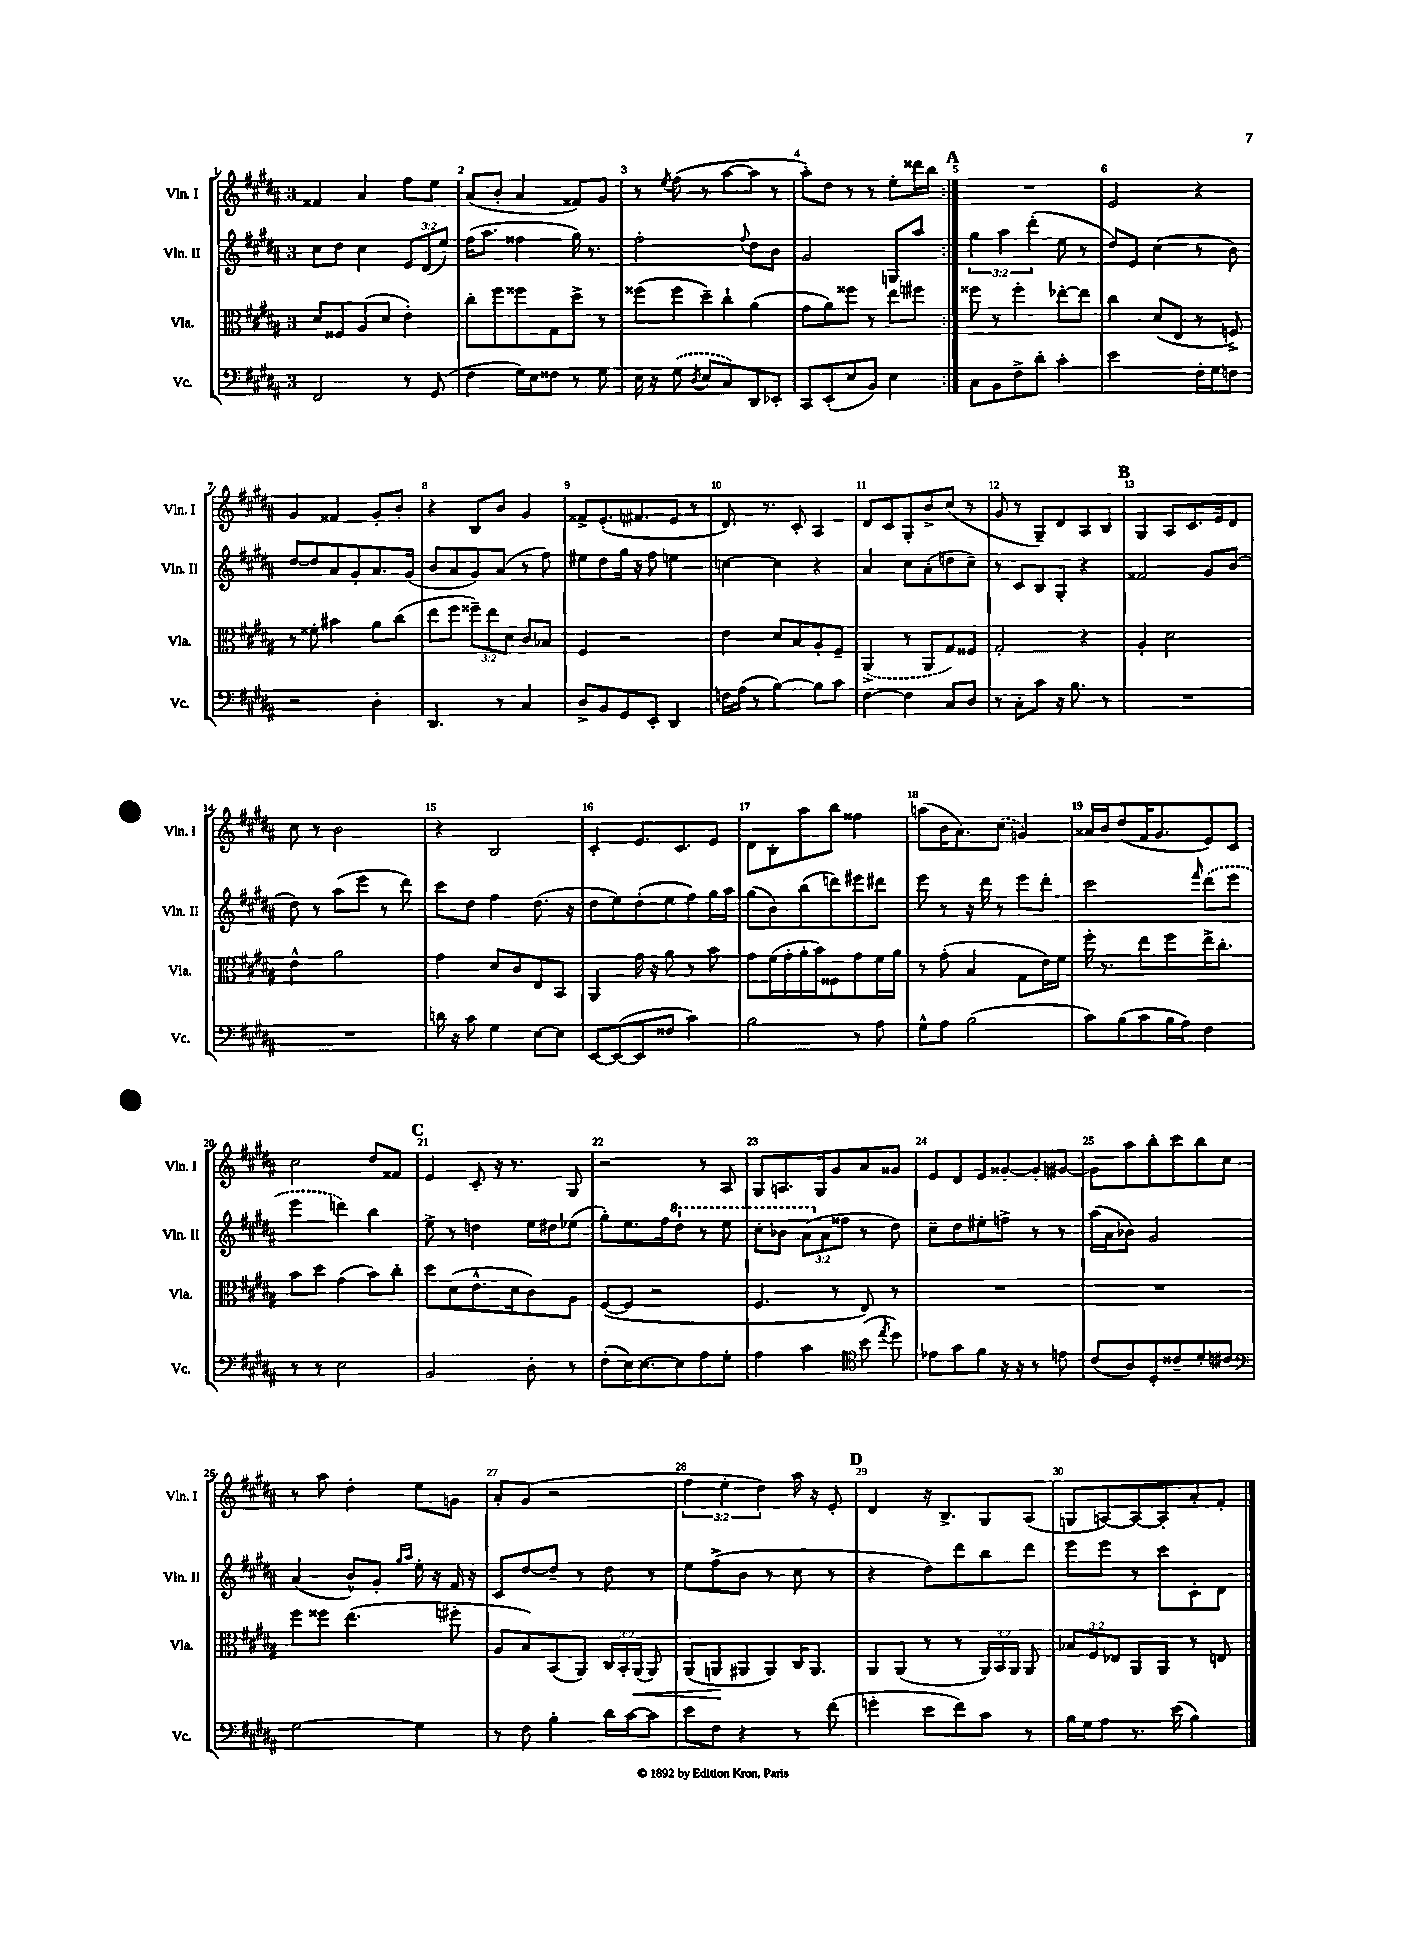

**kern	**kern	**kern	**kern
*staff4	*staff3	*staff2	*staff1
*clefF4	*clefC3	*clefG2	*clefG2
*k[f#c#g#d#a#]	*k[f#c#g#d#a#]	*k[f#c#g#d#a#]	*k[f#c#g#d#a#]
*M3/4	*M3/4	*M3/4	*M3/4
2FF#	8d#	8cc#	4f##
.	8F##	8dd#	.
.	(8A#	4cc#	4a#
.	8d#	.	.
8r	4e')	12e	8ff#
.	.	(12d#	.
(8GG#	.	.	8ee
.	.	12ee)	.
=	=	=	=
4F#	8cc#'	(16ff#	(8a#
.	.	8.aa#	.
.	8ff#	.	8b'
16G#)	8ff##	4ff##	4a#
16E	.	.	.
8F##	8G#	.	.
8r	8dd#^	16gg#)	8f##)
.	.	8.r	.
8G#	8r	.	8g#
=	=	=	=
16E	(8ff##	2ff#'	8r
16r	.	.	.
.	.	.	8qee
(8G#	8ff##	.	(8ff#
8qD#	.	.	.
8E	8dd#~)	.	8r
8C#)	8cc#`	.	[8aa#
.	.	8qqff#	.
8DD#	(4a#	8dd#	8aa#]
8EE-'	.	8b	8r
=	=	=	=
8CC#	8g#	2g#	8aa#')
(8EE'	8a#)	.	8dd#
8E	8ff##	.	8r
8BB)	8r	.	8r
4E	8ee	8G	8ee'
.	8ff#	8aa#	16ddd##
.	.	.	16bb
=:|!	=:|!	=:|!	=:|!
8C#	8ff##	6gg#	2.r
8BB	8r	.	.
.	.	6aa#	.
8F#^	4ff##'	.	.
.	.	(6ddd#'	.
8d#'	.	.	.
4c#'	[8ee-'	8ee	.
.	8ee-]	8r	.
=	=	=	=
2e	4cc#	8dd#)	2e
.	.	8e	.
.	(8d#	(4cc#	.
.	8E	.	.
16F#'	8r	8r	4r
16G#	.	.	.
8F	8F^)	8b)	.
=	=	=	=
2r	8r	[8dd#	4g#
.	8f##'	8dd#]	.
.	4b#	8a#	4f##
.	.	8g#'	.
4D#'	8a#	8.a#	8g#'
.	(8cc#	.	8b'
.	.	(16g#	.
=	=	=	=
4.DD#	8ee	8b	4r
.	8ff#	8a#	.
.	12ff##~)	8g#)	8B
.	12ee	.	.
8r	.	(8a#	8b
.	12d#	.	.
4C#	8c#	8r	4g#
.	8B-	8ff#)	.
=	=	=	=
8D#^	4F#	8ee#	8f##^
8BB	.	8dd#	(8.e'
8GG#	2r	16gg#	.
.	.	16r	8.f#
8EE'	.	8ff#	.
4DD#	.	4ee	8e
.	.	.	8r
=	=	=	=
16F	4e	[4cc	8.d#)
(16A#	.	.	.
8r	.	.	.
.	.	.	8.r
[4B)	8d#	4cc]	.
.	8B	.	8c#'
8B]	8A#'	4r	4A#
8c#	8F#~	.	.
=	=	=	=
[4F#	(4AA#^	4a#	8d#
.	.	.	8c#
4F#]	8r	8cc#	8G#'
.	8AA#	(8a#'	8b^
8C#	8G#)	8dd	(8cc#
8D#	8F##	8cc#~)	8r
=	=	=	=
8r	2G#'	8r	8g#
8C#'	.	8c#	8r
8c#	.	8B	8G#~)
16r	.	8G#'	8d#
8.B	.	.	.
.	4r	4r	8A#
8r	.	.	8B
=	=	=	=
2.r	4A#'	2f##	4G#
.	2d#	.	8A#
.	.	.	8.c#
.	.	8g#	.
.	.	.	16e
.	.	(8b	8d#
=	=	=	=
2.r	4e^^	8dd#)	8cc#
.	.	8r	8r
.	2a#	(8aa#	2b
.	.	8eee	.
.	.	8r	.
.	.	8ddd#)	.
=	=	=	=
16d	4g#	8ccc#	4r
16r	.	.	.
8c#	.	8dd#	.
4G#	8d#	4ff#	2B
.	8c#	.	.
[8E	8E	(8.dd#	.
8E]	8BB	.	.
.	.	16r	.
=	=	=	=
[8EE	4AA#	8dd#	4c#'
(8EE_	.	8ee)	.
8EE]	16g#	(8dd#'	8.e
.	16r	.	.
8F##	8a#	8ee	.
.	.	.	8.c#
4c#)	8r	8ff#)	.
.	8b	16gg#	8e
.	.	16aa#	.
=	=	=	=
2B	8g#	(8gg#	8d#
.	(16f#	8b)	8B'
.	16g#'	.	.
.	16a#'	(8bb	8aa#
.	16b)	.	.
.	8F##	8ddd)	8bb
8r	8g#	8eee#	4ff##
8A#	16f#	8ddd#	.
.	16a#	.	.
=	=	=	=
8G#^^	8r	8eee	(8aa
8A#	(8g#'	8r	16b
.	.	.	8.a#)
(2B	4B	16r	.
.	.	16ddd#	.
.	.	8r	(8cc#
.	8G#	8eee	4g)
.	16e)	8ddd#'	.
.	16f#	.	.
=	=	=	=
8c#)	16ff#'	2ccc#	16a##
.	8.r	.	16b
(8B	.	.	(8dd#
8c#	8ee	.	16f#
.	.	.	8.g#
16B	8ff#	.	.
16A#)	.	.	.
.	.	16qqfff#	.
4F#	16ee^	(8ddd#	8e)
.	8.cc#'	.	.
.	.	8eee	8c#
=	=	=	=
8r	8b	4eee	2cc#
8r	8dd#	.	.
2E	(4g#	4ddd)	.
.	8b)	4bb	8dd#
.	8cc#'	.	8f##
=	=	=	=
2BB	8dd#	8ee^	4e
.	(8d#	8r	.
.	8.e^^	4dd	8c#'
.	.	.	16r
.	16d#	.	8.r
8D#'	8c#)	16ee	.
.	.	16dd#	.
8r	8A#	(8ee-	8G#
=	=	=	=
(8F#'	([8F#	8gg#')	2r
16E)	8F#]	8.ee	.
[8.E	.	.	.
.	2r	.	.
.	.	16ff#	.
8E]	.	8ddd#`	.
8A#	.	8r	8r
8G#'	.	8eee	8A#
=	=	=	=
4A#	4.F#	8ccc#'	8G#
.	.	8bb-	8.A
4c#	.	(12aa#	.
.	.	.	16G#
.	.	12a#	.
.	8r	.	8g#
.	.	12ff##	.
*clefC4	*	*	*
(8b	8E)	8r	8a#
8qee	.	.	.
8dd#)	8r	8dd#)	8g##
=	=	=	=
8e-	2.r	8cc#~	8e
8g#	.	8dd#	8d#
8f#	.	8ee#'	8e
16r	.	8ff^	[8g##'
16r	.	.	.
8r	.	8r	8g##']
8e	.	8r	[8g#
=	=	=	=
(8c#	2.r	(16aa#	8g#]
.	.	16a#	.
8A#)	.	8b-)	8aa#
8D#'	.	2g#	8bb'
8c##~	.	.	8ccc#
8d#'	.	.	8bb
8c#	.	.	8cc#
=	=	=	=
*clefF4	*	*	*
[2G#	8ff#	(4a#	8r
.	8ff##	.	8aa#
.	(4.ee	8b^^)	4dd#'
.	.	8g#'	.
.	.	16qqgg#	.
.	.	16qqaa#	.
4G#]	.	16ee'	8ee
.	.	16r	.
.	8ff#'	16f#	8g
.	.	16r	.
=	=	=	=
8r	8A#	8c#	8a#'
8F#	8B)	[8dd#	(8g#
4B'	(8BB	8dd#~]	2r
.	8AA#)	8r	.
16d#	24C#	8dd#	.
.	24BB'	.	.
[16c#	.	.	.
.	(24AA#	.	.
8c#]	8AA#)	8r	.
=	=	=	=
8e	(8AA#	8ee	6ff#
8F#	8AA	(8ff#^	.
.	.	.	6ee'
4r	8AA#	8b	.
.	.	.	6dd#)
.	8AA#)	8r	.
8r	16C#	8cc#	16aa#
.	8.AA#	.	16r
(8f#	.	8r	8e'
=	=	=	=
4g'	8AA#	4r	4d#
.	(8AA#	.	.
8e	8r	8dd#)	16r
.	.	.	8.B^
8f#)	8r	8ddd#	.
8c#	24AA#)	8bb	8G#
.	24BB	.	.
.	24AA#	.	.
8r	8AA#	8ddd#	(8A#
=	=	=	=
16B	12B-	8eee	8G
16G#	.	.	.
.	12F#	.	.
8A#	.	8eee	[8A)
.	12E-	.	.
8.r	8AA#	8r	8A_
.	8AA#	8ccc#	8A']
(16e	.	.	.
4B)	8r	8c#'	8a#'
.	8E	8d#	8f#'
==	==	==	==
*-	*-	*-	*-
